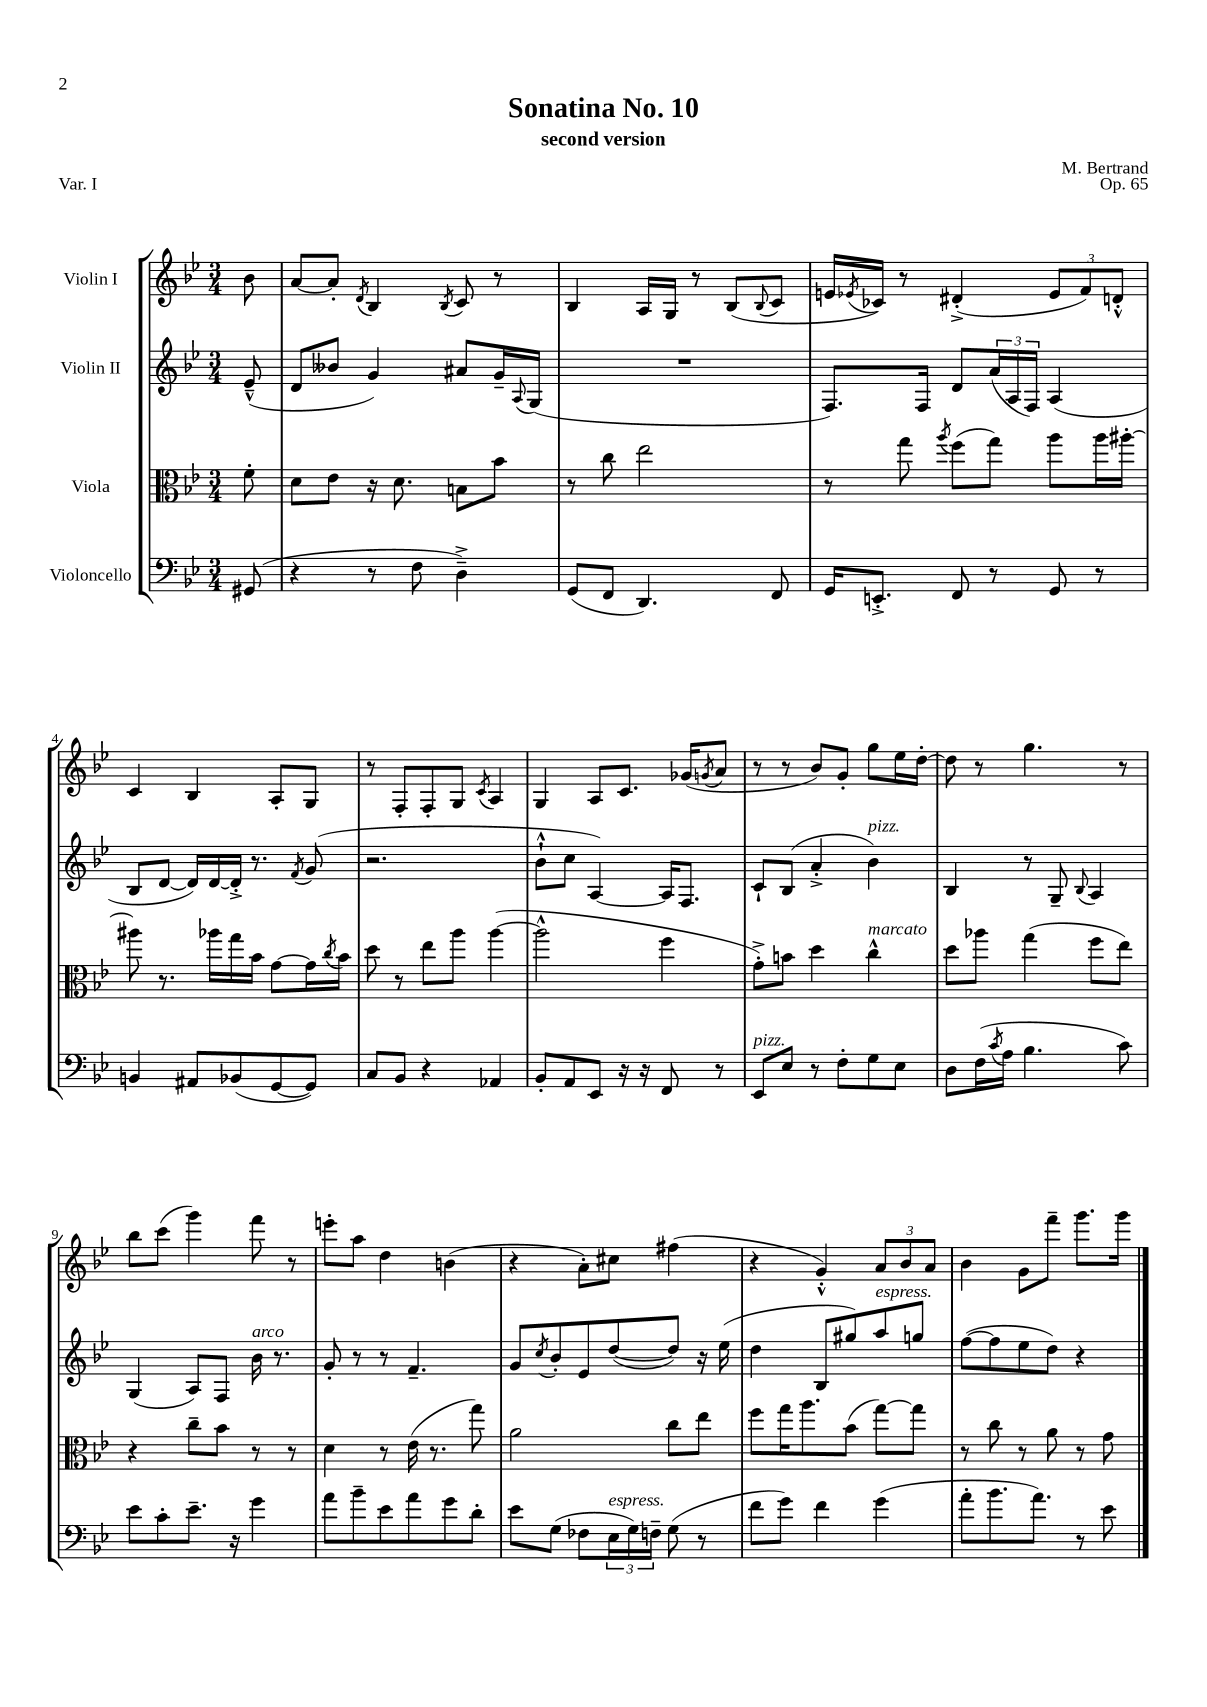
\header { title = "Sonatina No. 10" composer = "M. Bertrand" subtitle = "second version" opus = "Op. 65" piece = "Var. I" }
<<
\new StaffGroup <<
\new Staff = "s0" \with { instrumentName = "Violin I" } {
    \clef treble \key bes \major \numericTimeSignature \time 3/4 \partial 8
    bes'8 |
    a'8~ a'8-. \acciaccatura { d'8 } bes4 \acciaccatura { bes8 } c'8 r8 |
    bes4 a16 g16 r8 bes8( \appoggiatura { bes8 } c'8 |
    e'16 \acciaccatura { ees'8 } ces'16) r8 dis'4-.->( \tuplet 3/2 { ees'8 f'8) d'8-.-^ } |
    c'4 bes4 a8-. g8 |
    r8 f8-. f8-. g8 \acciaccatura { c'8 } a4 |
    g4 a8 c'8. ges'16( \acciaccatura { g'8 } a'8 |
    r8 r8 bes'8) g'8-. g''8 ees''16 d''16~-. |
    d''8 r8 g''4. r8 |
    bes''8 c'''8( g'''4) f'''8 r8 |
    e'''8-. a''8 d''4 b'4( |
    r4 a'8-.) cis''8 fis''4( |
    r4 g'4-.-^) \tuplet 3/2 { a'8 bes'8 a'8 } |
    bes'4 g'8 f'''8-- g'''8. g'''16 \bar "|." |
}
\new Staff = "s1" \with { instrumentName = "Violin II" } {
    \clef treble \key bes \major \numericTimeSignature \time 3/4 \partial 8
    ees'8---^( |
    d'8 beses'8 g'4) ais'8 g'16-- \appoggiatura { a8 } g16( |
    R2. |
    f8.) f16 d'8 \tuplet 3/2 { a'16( a16 f16) } a4( |
    bes8 d'8~ d'16) d'16~ d'16-.-> r8. \acciaccatura { f'8 } g'8( |
    r2. |
    bes'8-!-^ c''8 a4~) a16 f8. |
    c'8-! bes8( a'4-.-> bes'4^\markup { \italic "pizz." }) |
    bes4 r8 g8-- \appoggiatura { bes8 } a4 |
    g4( a8) f8 bes'16^\markup { \italic "arco" } r8. |
    g'8-. r8 r8 f'4.-- |
    g'8 \acciaccatura { c''8 } bes'8-. ees'8 d''8~( d''8) r16 ees''16( |
    d''4 bes8 gis''8) a''8^\markup { \italic "espress." } g''8 |
    f''8~( f''8 ees''8 d''8) r4 \bar "|." |
}
\new Staff = "s2" \with { instrumentName = "Viola" } {
    \clef alto \key bes \major \numericTimeSignature \time 3/4 \partial 8
    f'8-. |
    d'8 ees'8 r16 d'8. b8 bes'8 |
    r8 c''8 ees''2 |
    r8 g''8 \acciaccatura { a''8 } f''8( g''8) a''8 a''16 ais''16~-. |
    ais''8 r8. aes''16 g''16 bes'16 g'8~ g'16 \acciaccatura { c''8 } bes'16 |
    d''8 r8 ees''8 a''8 a''4~( |
    a''2-^ f''4 |
    g'8-.->) b'8 d''4 c''4-^^\markup { \italic "marcato" } |
    d''8 aes''8 g''4( f''8 ees''8) |
    r4 c''8-- bes'8 r8 r8 |
    d'4 r8 ees'16( r8. g''8) |
    a'2 c''8 ees''8 |
    f''8 g''16 a''8. bes'8( g''8~) g''8 |
    r8 c''8 r8 a'8 r8 g'8 \bar "|." |
}
\new Staff = "s3" \with { instrumentName = "Violoncello" } {
    \clef bass \key bes \major \numericTimeSignature \time 3/4 \partial 8
    gis,8( |
    r4 r8 f8 d4--->) |
    g,8( f,8 d,4.) f,8 |
    g,16 e,8.-.-> f,8 r8 g,8 r8 |
    b,4 ais,8 bes,8( g,8~ g,8) |
    c8 bes,8 r4 aes,4 |
    bes,8-. a,8 ees,8 r16 r16 f,8 r8 |
    ees,8^\markup { \italic "pizz." } ees8 r8 f8-. g8 ees8 |
    d8 f16( \acciaccatura { c'8 } a16 bes4. c'8) |
    ees'8 c'8-. ees'8.-- r16 g'4 |
    a'8 bes'8-- ees'8 a'8 g'8 d'8-. |
    ees'8 g8( fes8 \tuplet 3/2 { ees16^\markup { \italic "espress." } g16) f16-- } g8( r8 |
    f'8 g'8) f'4 g'4( |
    a'8-. bes'8. a'8.) r8 ees'8 \bar "|." |
}
>>
>>
